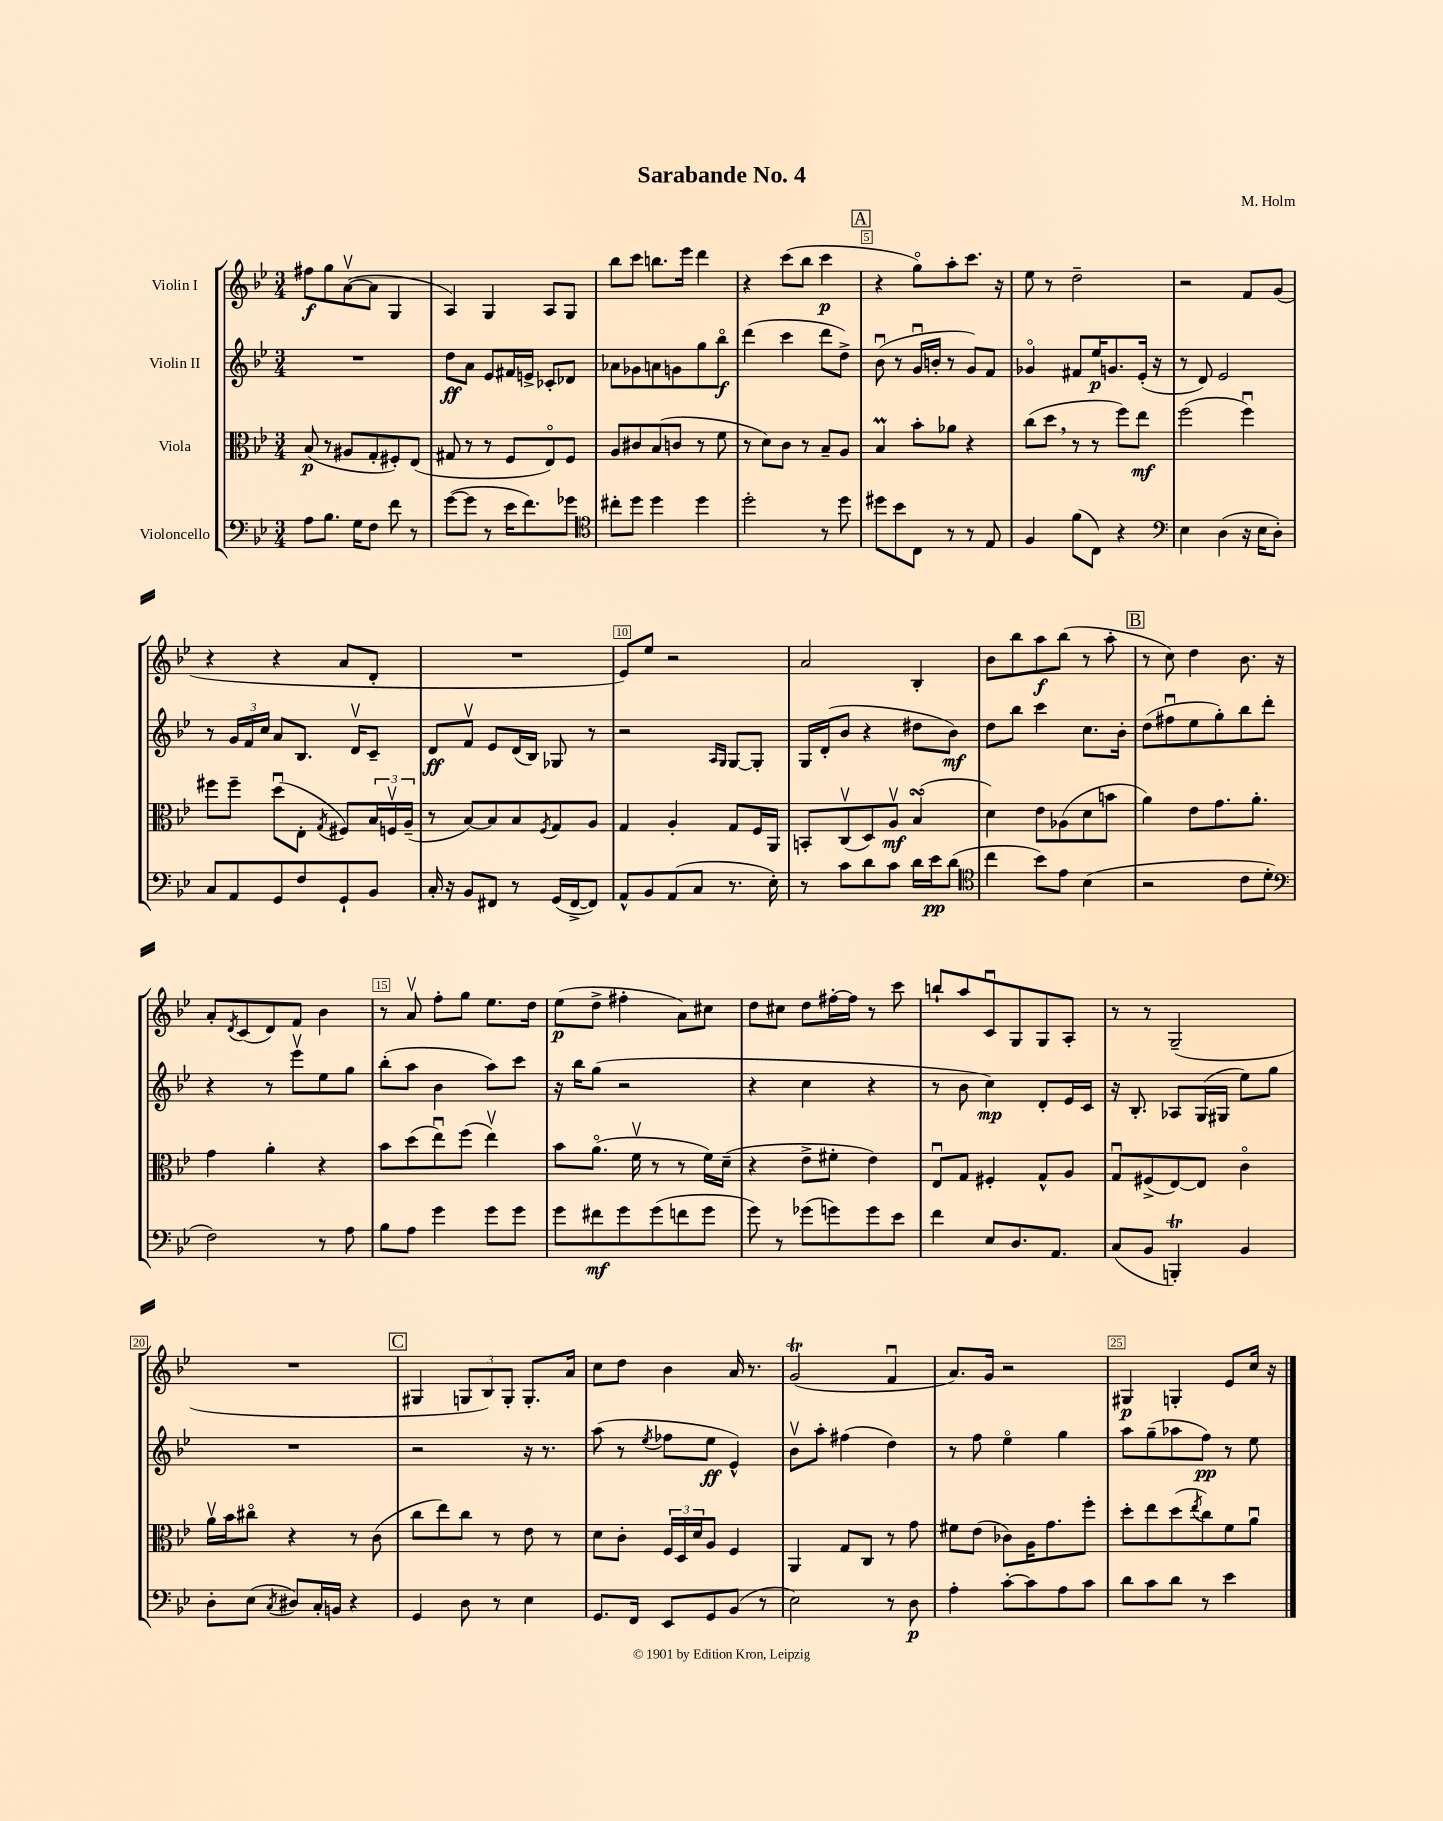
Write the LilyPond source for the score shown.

\header { title = "Sarabande No. 4" composer = "M. Holm" }
<<
\new StaffGroup <<
\new Staff = "s0" \with { instrumentName = "Violin I" } {
    \clef treble \key bes \major \numericTimeSignature \time 3/4
    fis''8\f g''8 a'8~\upbow( a'8 g4 |
    a4) g4 a8 g8 |
    bes''8 c'''8 b''8. ees'''16 d'''4 |
    r4 c'''8( bes''8 c'''4\p |
    \mark \markup { \box "A" } r4 g''8\flageolet) a''8-. c'''8. r16 |
    ees''8 r8 d''2-- |
    r2 f'8 g'8( |
    r4 r4 a'8 d'8-. |
    R2. |
    ees'8) ees''8 r2 |
    a'2 bes4-. |
    bes'8 bes''8 a''8\f bes''8( r8 a''8-. |
    \mark \markup { \box "B" } r8 c''8) d''4 bes'8. r16 |
    a'8-. \acciaccatura { d'8 } c'8( d'8) f'8 bes'4 |
    r8 a'8\upbow f''8-. g''8 ees''8. d''16 |
    ees''8\p( d''8-> fis''4-. a'8) cis''8 |
    d''8 cis''8 d''8 fis''16~-. fis''16 r8 c'''8 |
    b''8-! a''8 c'8\downbow g8 g8 a8-. |
    r8 r8 g2--( |
    R2. |
    \mark \markup { \box "C" } gis4 \tuplet 3/2 { g8 bes8) g8-. } g8.-. a'16 |
    c''8 d''8 bes'4 a'16 r8. |
    g'2\trill( f'4\downbow |
    a'8.) g'16 r2 |
    gis4\p g4-. ees'8 c''16 r16 \bar "|." |
}
\new Staff = "s1" \with { instrumentName = "Violin II" } {
    \clef treble \key bes \major \numericTimeSignature \time 3/4
    R2. |
    d''8\ff a'8 ees'8 fis'16 e'16-> ces'8-. des'8 |
    aes'8 ges'8 a'8 g'8 g''8 bes''8\flageolet\f |
    d'''4( c'''4 d'''8 d''8->) |
    \mark \markup { \box "A" } bes'8\downbow( r8 g'16\downbow b'16-. r8 g'8) f'8 |
    ges'4\flageolet fis'8 ees''16\p g'8. ees'16-.( r16 |
    r8 d'8) ees'2 |
    r8 \tuplet 3/2 { g'16 f'16 c''16 } a'8 bes8. d'16\upbow c'8-- |
    d'8\ff f'8\upbow ees'8 d'16( bes16) ges8 r8 |
    r2 \grace { a16 g16 } g8~ g8-. |
    g16 d'16-.( bes'8 r4 dis''8 bes'8\mf) |
    d''8 bes''8 c'''4 c''8. bes'16-. |
    \mark \markup { \box "B" } d''8( fis''8\downbow ees''8 g''8-.) bes''8 d'''8-. |
    r4 r8 ees'''8\upbow ees''8 g''8 |
    bes''8-.( a''8 bes'4 a''8) c'''8 |
    r16 bes''16 g''8( r2 |
    r4 c''4 r4 |
    r8 bes'8 c''4\mp) d'8-. ees'16 c'16 |
    r16 bes8.-. aes8 g16( gis16 ees''8) g''8 |
    R2. |
    \mark \markup { \box "C" } r2 r16 r8. |
    a''8( r8 \acciaccatura { ees''8 } fes''8 ees''8\ff ees'4-^) |
    bes'8\upbow a''8-. fis''4( d''4) |
    r8 f''8 ees''4\flageolet g''4 |
    a''8 g''8--( aes''8 f''8\pp) r8 ees''8 \bar "|." |
}
\new Staff = "s2" \with { instrumentName = "Viola" } {
    \clef alto \key bes \major \numericTimeSignature \time 3/4
    bes8\p( r8 ais8 g8-. fis8-.) ees8( |
    gis8 r8 r8 f8 ees8\flageolet) f8 |
    a8 cis'8 bes8( c'8 r8 f'8 |
    r8 d'8) c'8 r8 bes8-- a8 |
    \mark \markup { \box "A" } bes4\prall bes'8-. aes'8 r4 |
    c''8( d''8 \breathe r8 r8 f''8) ees''8\mf |
    f''2( f''4\downbow) |
    fis''8 fis''8-- d''8\downbow( ees8-. \acciaccatura { g8 } fis8) \tuplet 3/2 { bes16 f16\upbow a16--( } |
    r8 bes8~) bes8 bes8 \acciaccatura { f8 } g8 a8 |
    g4 a4-. g8 f16 a,16 |
    b,8-. c8\upbow( d8) a8\upbow\mf bes4\turn( |
    d'4) ees'8 aes8( d'8 b'8 |
    \mark \markup { \box "B" } a'4) ees'8 g'8. a'8.-. |
    g'4 a'4-. r4 |
    bes'8 d''8( ees''8\downbow) f''8( ees''4\upbow) |
    bes'8 a'8.\flageolet( f'16\upbow r8 r8 f'16) d'16--( |
    r4 ees'8-> fis'8-. ees'4) |
    ees8\downbow g8 fis4-. g8-^ a8 |
    g8\downbow fis8->( ees8~) ees8 c'4\flageolet |
    a'16\upbow bes'16 cis''8\flageolet r4 r8 c'8( |
    \mark \markup { \box "C" } c''8 ees''8) c''8 r8 ees'8 r8 |
    d'8 c'8-. \tuplet 3/2 { f16 d16 d'16 } a8 f4 |
    a,4 g8 c8 r8 g'8 |
    fis'8 ees'8( ces'8) a16 g'8. f''8-. |
    d''8-. ees''8 d''8( \acciaccatura { ees''8 } c''8) f'8 a'8\downbow \bar "|." |
}
\new Staff = "s3" \with { instrumentName = "Violoncello" } {
    \clef bass \key bes \major \numericTimeSignature \time 3/4
    a8 bes8. g16 f8 f'8 r8 |
    g'8~( g'8 r8 ees'16 f'8.) ges'8 |
    \clef tenor cis''8-. d''8 d''4 d''4 |
    d''2-. r8 d''8 |
    \mark \markup { \box "A" } dis''8 bes'8 c8 r8 r8 ees8 |
    f4 f'8( c8) r4 |
    \clef bass ees4 d4( r16 ees16 d8-.) |
    c8 a,8 g,8 f8 g,8-! bes,8 |
    c16-. r16 bes,8 fis,8 r8 g,16( fis,16~-> fis,8) |
    a,8-^ bes,8 a,8( c8 r8. ees16-.) |
    r8 c'8 d'8 c'8 d'16 ees'16\pp d'8( |
    \clef tenor c''4 bes'8) ees'8 bes4( |
    \mark \markup { \box "B" } r2 c'8 d'8-. |
    \clef bass f2) r8 a8 |
    bes8 a8 g'4 g'8 g'8 |
    g'8 fis'8\mf g'8 g'8( f'8 g'8 |
    g'8) r8 ges'8( g'8) g'8 ees'8 |
    f'4 ees8 d8. a,8. |
    c8( bes,8 b,,4-.\trill) bes,4 |
    d8-. ees8( \acciaccatura { c8 } dis8) c16-. b,16 r4 |
    \mark \markup { \box "C" } g,4 d8 r8 ees4 |
    g,8. f,16 ees,8 g,8 bes,8( r8 |
    ees2) r8 d8\p |
    a4-. c'8~-. c'8 a8 c'8 |
    d'8 c'8 d'8 r8 ees'4 \bar "|." |
}
>>
>>
\layout { \context { \Score \override BarNumber.break-visibility = ##(#f #t #t) barNumberVisibility = #(every-nth-bar-number-visible 5) \override BarNumber.stencil = #(make-stencil-boxer 0.1 0.3 ly:text-interface::print) } }
